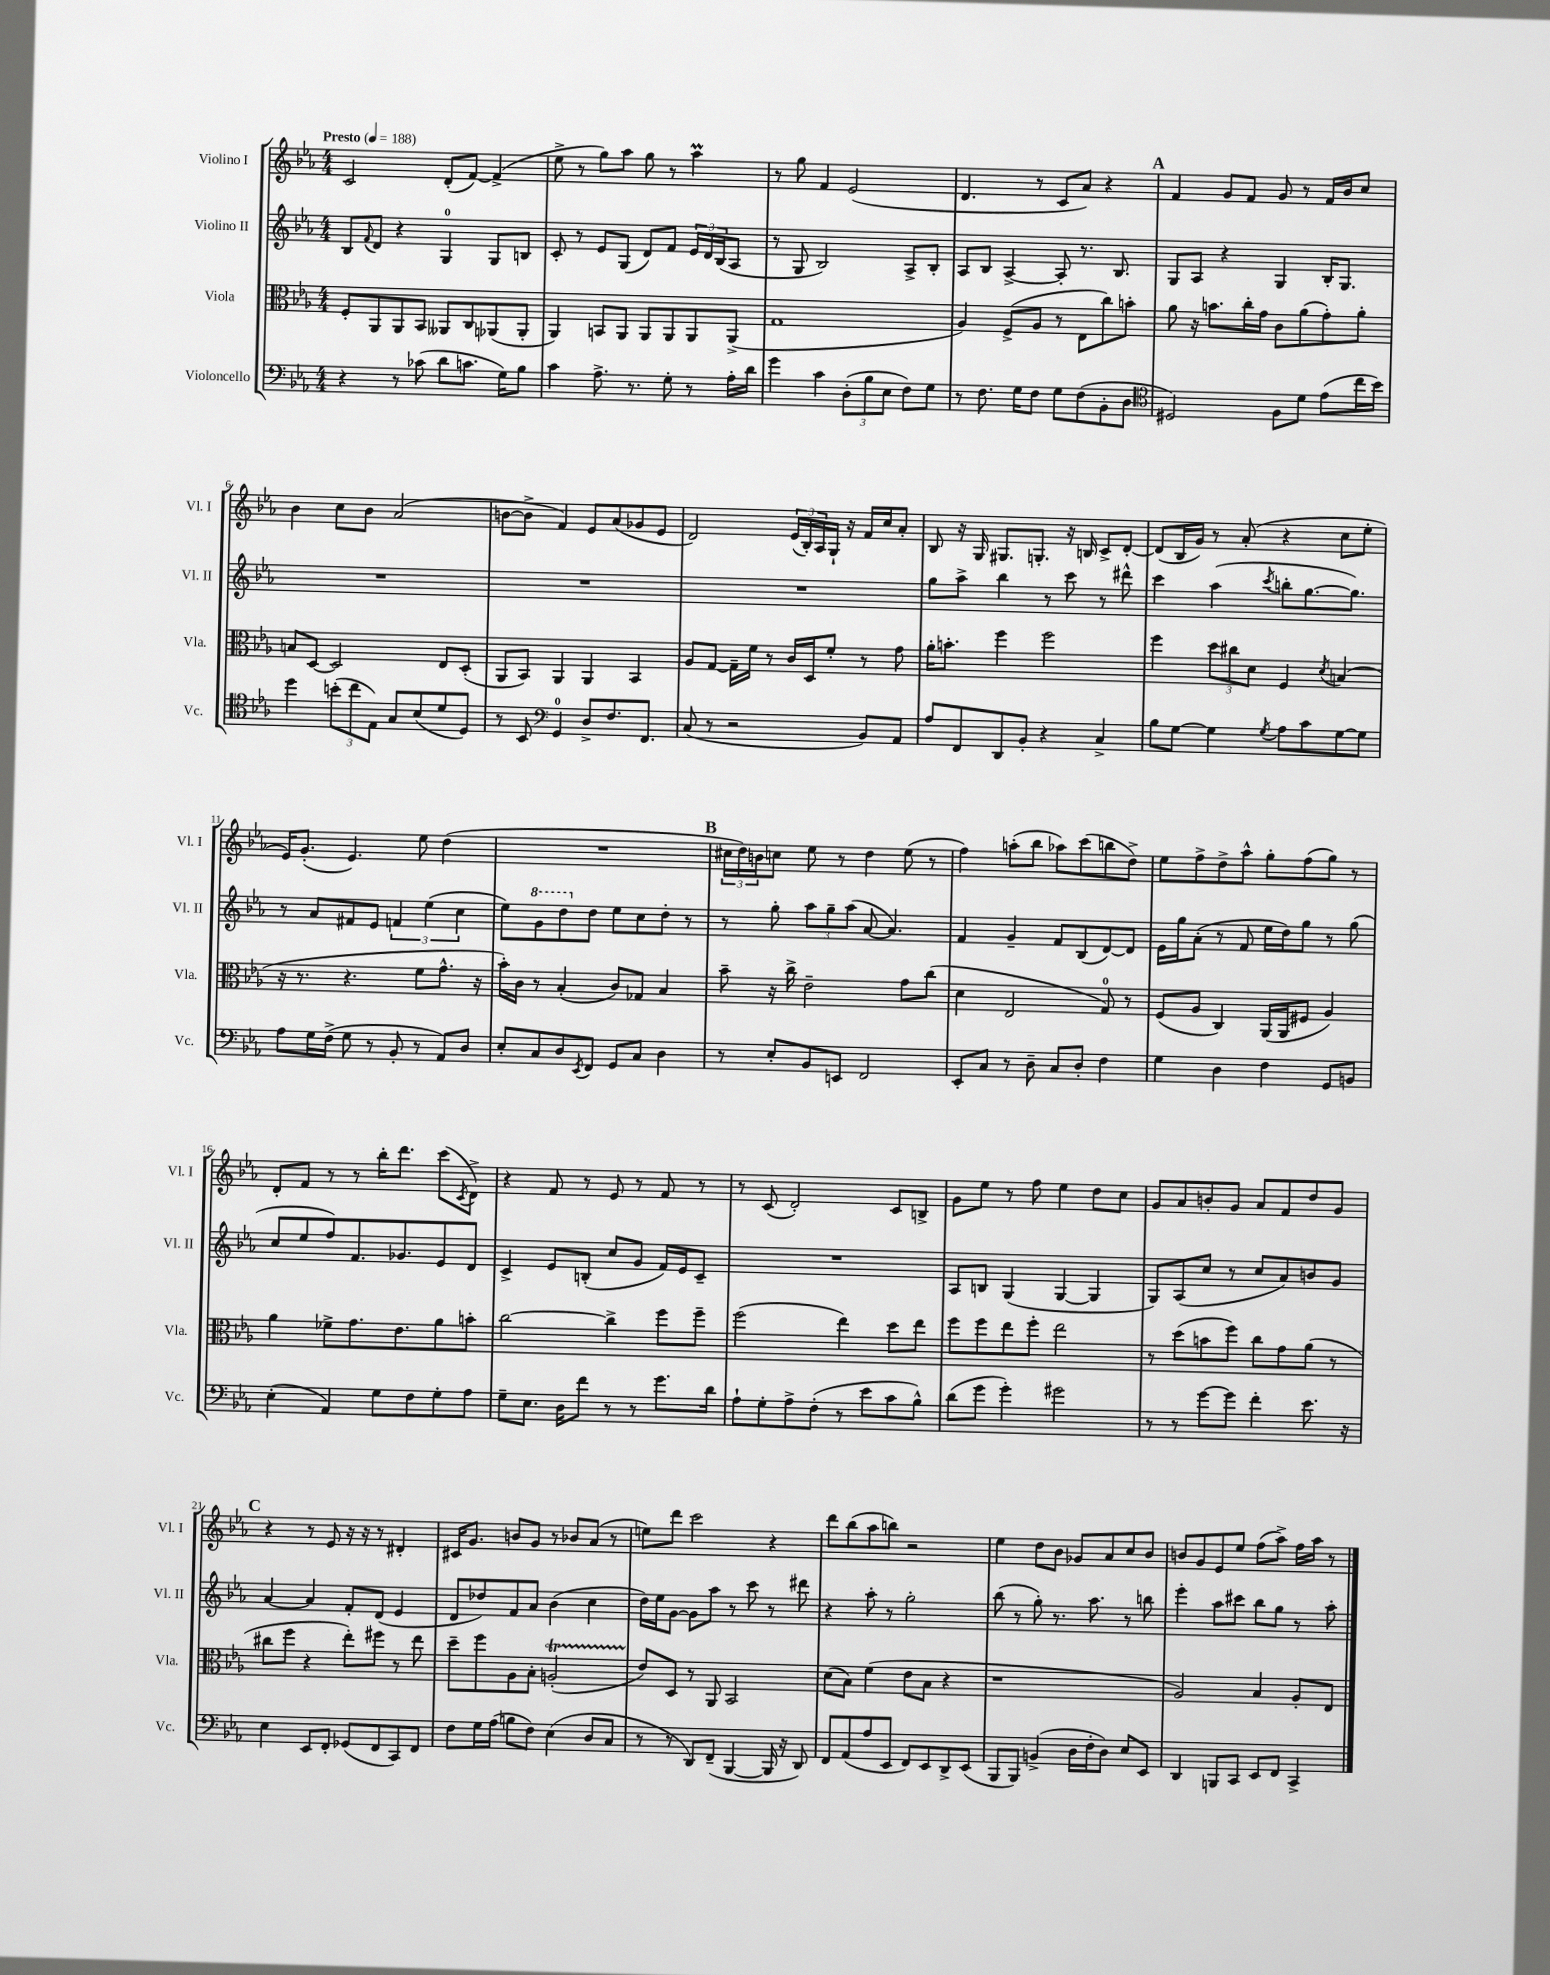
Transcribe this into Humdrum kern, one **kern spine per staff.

**kern	**kern	**kern	**kern
*staff4	*staff3	*staff2	*staff1
*clefF4	*clefC3	*clefG2	*clefG2
*k[b-e-a-]	*k[b-e-a-]	*k[b-e-a-]	*k[b-e-a-]
*M4/4	*M4/4	*M4/4	*M4/4
*MM188	*MM188	*MM188	*MM188
4r	8F'	8B-	2c
.	.	8qqf	.
.	8AA-	8d	.
8r	8AA-	4r	.
(8c-	8BB-	.	.
8d	8AA--	4G	(8d'
8.c	8C	.	[8f)
.	(8AA-	8G	(4f^]
16G)	.	.	.
8B-	8AA-'	8B	.
=	=	=	=
4c	4AA-)	8c'	8ee-^
.	.	8r	8r
8.A-^	8BB	8e-	8gg)
.	8AA-	(8G	8aa-
8.r	.	.	.
.	8AA-	8d)	8gg
8G'	8AA-	8f	8r
8r	8AA-	24e-	4aa-
.	.	24d	.
.	.	(24B-	.
16A-'	(8AA-^	8A-	.
16d	.	.	.
=	=	=	=
4g	1G	8r	8r
.	.	8G	8gg
4c	.	2B-)	4f
(12D'	.	.	(2e-
12B-	.	.	.
12E-	.	.	.
8F)	.	8A-^	.
8G	.	8B-'	.
=	=	=	=
8r	4A-)	8A-	4.d
8.F	.	8B-	.
.	(8F^	[4A-^	.
16G	.	.	.
8F	8A-	.	8r
8G	8r	8A-']	8c
(8F	8E-	8.r	8a-)
8BB-'	8cc)	.	4r
.	.	8.B-	.
8D	8b'	.	.
=	=	=	=
*clefC4	*	*	*
2D#)	8a-	8G	4f
.	16r	8A-	.
.	8.b	.	.
.	.	4r	8g
.	16cc'	.	8f
.	16g	.	.
8F	8c	4G	8g
8d	(8a-	.	8r
(8e-	8g')	16B-'	16f
.	.	8.G	16b-
16cc	8a-'	.	8cc
16b-)	.	.	.
=	=	=	=
4dd	8B	1r	4b-
.	[8D	.	.
(12b'	2D]	.	8cc
12cc	.	.	.
.	.	.	8b-
12E-)	.	.	.
8G	.	.	(2a-
(8B-	.	.	.
8d	8E-	.	.
8D)	(8D'	.	.
=	=	=	=
8r	8AA-	1r	[8b
8BB-	8BB-)	.	8b^]
*clefF4	*	*	*
4GG	4AA-	.	4f)
8D^	4AA-	.	8e-
8.F	.	.	(8a-
.	4BB-	.	8g-
8.FF	.	.	.
.	.	.	8e-
=	=	=	=
(8C	8A-	1r	2d)
8r	[8G	.	.
2r	16G~]	.	.
.	16f	.	.
.	8r	.	.
.	16c	.	(24e-
.	.	.	24B-')
.	16D	.	.
.	.	.	24A-
.	8f'	.	16G`
.	.	.	16r
8BB-)	8r	.	16f
.	.	.	16cc
8AA-	8g	.	8a-'
=	=	=	=
8A-	16a-'	8gg	8B-
.	8.b'	.	.
8FF	.	8aa-^	16r
.	.	.	16G
8DD	4ff	4bb-	8.G#
8BB-'	.	.	.
.	.	.	8.G'
4r	2ff	8r	.
.	.	8ccc	16r
.	.	.	16B
4C^	.	8r	8c^
.	.	8ddd#^^	[8d'
=	=	=	=
8B-	4ff	4ccc	(8d]
[8G	.	.	16B-
.	.	.	16g)
4G]	12dd	(4aa-	8r
.	12cc#	.	.
.	.	.	(8a-'
.	12d	.	.
8qG	.	8qccc	.
8A-	4F	8bb'	4r
8c	.	[8.gg	.
.	8qd	.	.
[8G	(4B	.	8cc
.	.	8.gg])	.
8G]	.	.	8ee-'
=	=	=	=
8A-	16r	8r	16e-)
.	8.r	.	(8.g'
16G	.	8a-	.
(16F^	.	.	.
8G	4.r	8f#	4.e-)
8r	.	8e-	.
8BB-'	.	6f	.
8r	8f	.	8ee-
.	.	(6ee-	.
8AA-)	8.g^^	.	(4dd
.	.	6cc	.
8D	.	.	.
.	16r	.	.
=	=	=	=
8E-'	16b-')	8ee-)	1r
.	16c	.	.
8C	8r	8gg	.
8D	(4B-'	8ddd	.
8qEE-	.	.	.
8FF	.	8dd	.
8GG	8c)	8ee-	.
8C	8G-	8cc	.
4D	4B-	8dd'	.
.	.	8r	.
=	=	=	=
8r	8b-~	8r	24cc#
.	.	.	24dd)
.	.	.	24b
8E-'	16r	8gg'	8cc
.	16cc^	.	.
8BB-	2e-~	12aa-	8ee-
.	.	12gg~	.
8EE	.	.	8r
.	.	(12aa-	.
2FF	.	[8a-	4dd
.	.	4.a-])	.
.	8g	.	(8ee-
.	(8cc	.	8r
=	=	=	=
8EE-'	4d	4f	4ff)
8C	.	.	.
8r	2E-	4g~	(8aa'
8D~	.	.	8bb-
8C	.	8f	8aa-)
8D'	.	(8B-	(8ccc
4F	8G)	[8d)	8bb
.	8r	8d]	8dd^)
=	=	=	=
4G	(8F	16e-	8ee-
.	.	16gg	.
.	8A-	(8a-'	8ff^
4D	4C)	8r	8dd^
.	.	8f	8aa-^^
4F	(16AA-	16ee-	8gg'
.	16AA-	16dd)	.
.	8F#	8gg	(8ff
8GG	4A-)	8r	8gg)
8BB	.	(8gg	8r
=	=	=	=
(4E-'	4a-	8cc	8d'
.	.	8ee-	8f
4AA-)	8f-^	8ff)	8r
.	8.g	8.f	8r
8G	.	.	16bb-'
.	8.e-	8.g-	8.ddd
8F	.	.	.
8G'	8a-	8e-	(8ccc
.	.	.	8qc
8A-	8b'	8d	8d^)
=	=	=	=
8G~	[2cc	4c^	4r
8.E-	.	.	.
.	.	8e-	8f
16D	.	.	.
8f	.	(8B'	8r
8r	4cc^]	8cc	8e-
8r	.	8g	8r
8.g	8ff	16f)	8f
.	.	16e-	.
.	8ff~	8c~	8r
16d	.	.	.
=	=	=	=
8A-`	(2ff	1r	8r
8G'	.	.	(8c
8A-^	.	.	2d')
(8F'	.	.	.
8r	4ee-)	.	.
8e-	.	.	.
8c	8dd	.	8c
8B-^^)	8ee-	.	8B^
=	=	=	=
(8d	8ff	8A-	8g
8g	8ff	8B	8ee-
4g')	8ee-	(4G	8r
.	8ff'	.	8ff
2g#	2ee-	[4G	4ee-
.	.	4G]	8dd
.	.	.	8cc
=	=	=	=
8r	8r	8G)	8g
8r	(8dd	(8A-	8a-
[8g	8b	8cc	8b'
8g]	8ff)	8r	8g
4f'	8cc	8cc	8a-
.	8g	8a-)	8f
8.e-	(8a-	8b	8dd
.	8r	8g	8g
16r	.	.	.
=	=	=	=
4E-	8cc#	[4a-	4r
.	8ff	.	.
8EE-	4r	4a-]	8r
8FF'	.	.	8e-
(8GG-	8ee-')	8f'	16r
.	.	.	16r
8FF	8ff#	(8d	8r
8CC)	8r	4e-	4d#'
8FF	8ee-	.	.
=	=	=	=
8F	8dd~	8d	16c#
.	.	.	8.g
16G	8ff	8dd-)	.
(16A-	.	.	.
8B	8A-	8f	8b
8F)	8B-'	8a-	8g
(4E-	(2A'	(4b-	8r
.	.	.	8b-
8D	.	4cc	(8a-
8C	.	.	8r
=	=	=	=
8r	8e-)	16dd)	8ee)
.	.	16ee-	.
8r	8D	[8g	8ddd
8DD)	8r	8g]	2ccc
(8FF~	8AA-	8aa-	.
[4BBB-	2BB-	8r	.
.	.	8ccc	.
16BBB-]	.	8r	4r
16r	.	.	.
8DD)	.	8ddd#	.
=	=	=	=
8FF	(8d	4r	8ddd
(8AA-	8B-)	.	(8bb-
8A-	(4f	8aa-'	8aa-
8EE-	.	8r	8bb)
8FF)	8e-	2gg'	2r
8EE-	8B-	.	.
8DD^	4r	.	.
(8EE-	.	.	.
=	=	=	=
8BBB-	1r	(8bb-	4ee-
8BBB-)	.	8r	.
(4BB^	.	8gg')	8dd
.	.	8.r	8b-
16D	.	.	8g-
16F'	.	8.aa-	.
8D)	.	.	8a-
8E-	.	8r	8cc
8EE-	.	8bb	8b-
=	=	=	=
4DD	2A-)	4eee-'	8b
.	.	.	8g
8BBB	.	8aa-	8e-
8CC	.	8ccc#	8ee-
8EE-	4B-	8bb-	(8ff
8FF	.	8gg	8aa-^)
4CC^	8A-'	8r	16ff
.	.	.	16aa-
.	8E-	8aa-'	8r
==	==	==	==
*-	*-	*-	*-
